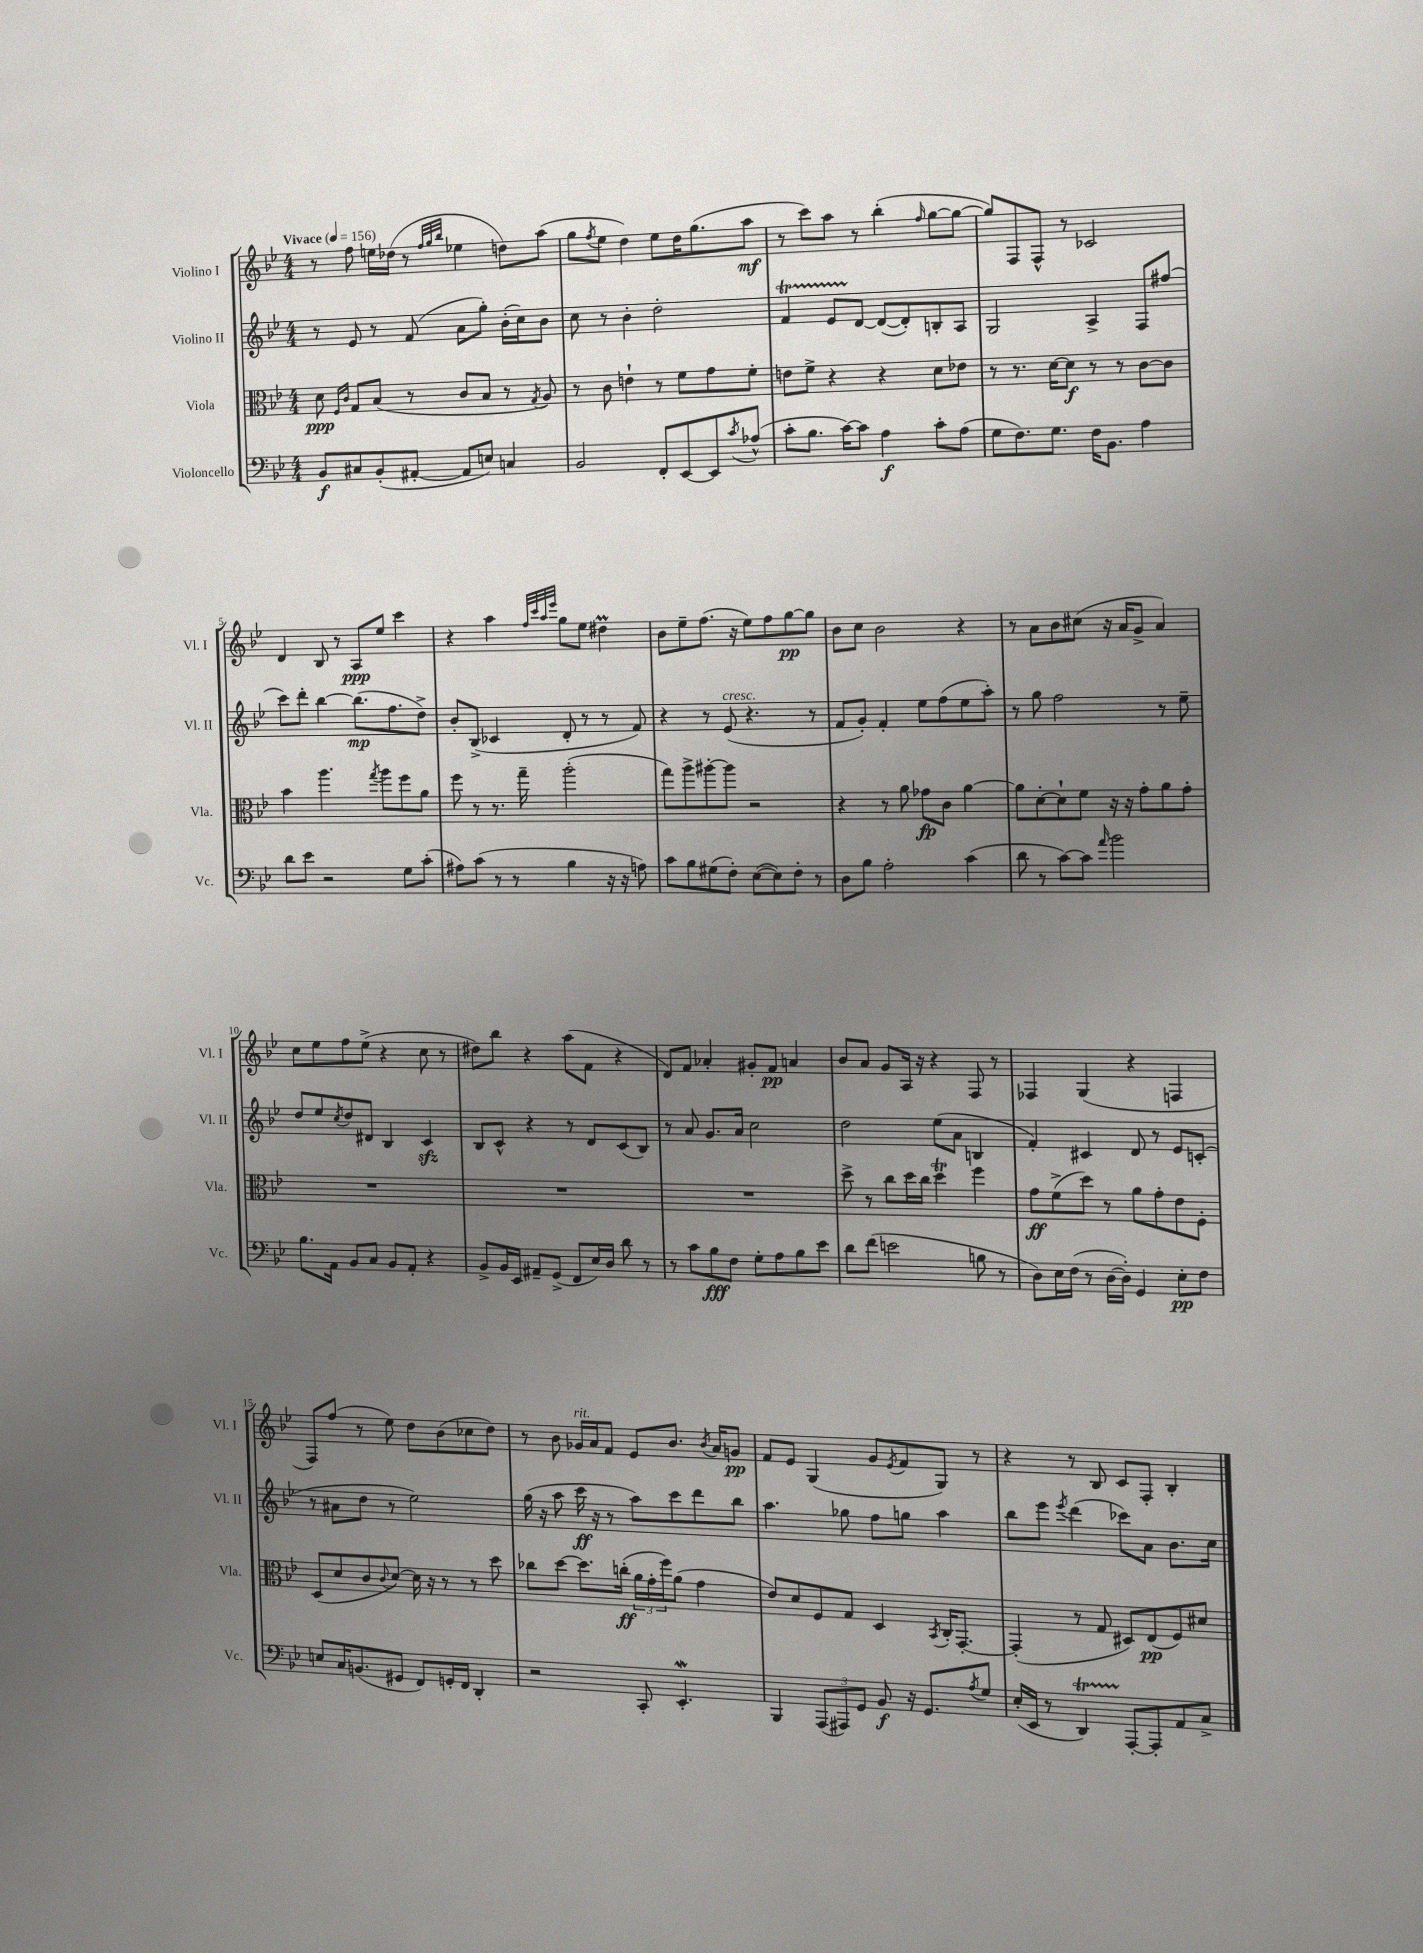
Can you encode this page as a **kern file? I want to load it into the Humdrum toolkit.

**kern	**kern	**kern	**kern
*staff4	*staff3	*staff2	*staff1
*clefF4	*clefC3	*clefG2	*clefG2
*k[b-e-]	*k[b-e-]	*k[b-e-]	*k[b-e-]
*M4/4	*M4/4	*M4/4	*M4/4
*MM156	*MM156	*MM156	*MM156
8BB-/L	8d\	8r	8r
.	16qqF/LL	.	.
.	16qqc/JJ	.	.
8C#/	8G/L	8e-/	8ff\
(8BB-'/	(8B-/J	8r	16ee\LL
.	.	.	(16dd-\JJ
[8AA#'/J	8r	(8f/	8r
.	.	.	32qqff/LLL
.	.	.	32qqgg/
.	.	.	32qqbb-/JJJ
8AA#/]L	8c/L	8a\L	4ee-\
8E/J)	8B-/J	8gg'\J)	.
4C/	8r	(16b-'\LL	8dd\L)
.	.	16cc\J)	.
.	8qG/	.	.
.	8A/)	8b-\J	(8aa\J
=	=	=	=
2BB-/	8r	8cc\	8gg\L
.	.	.	8qff/
.	8c\	8r	8ee-\J
.	4e`\	4b-'\	4dd\)
8FF'/L	8r	2dd'\	8ee-\L
[8EE-/	8f\L	.	16dd\K
.	.	.	(8.gg\
8EE-/]	8g\	.	.
8qc/	.	.	.
(8A-^^/J	8f'\J	.	8aa\J
=	=	=	=
8c'\L	8e\L	4f/	8r
8.B-\J	8f^\J	.	8ccc\L)
.	4r	8e-/L	8aa\J
[16c\LK)	.	.	.
8c\]J	.	[8d/J	8r
4A\	4r	(8d/_L	(4bb-'\
.	.	8d'/])	.
.	.	.	16qqff/
8c'\L	8d\L	8B'/	[8gg\L
(8A\J	8e-\J	8A/J	8gg\_J
=	=	=	=
8G\L	8r	2G/	8gg/]L)
8.F\)	8.r	.	8F/
.	.	.	8F^^/J
8.G\J	[16d\LK	.	.
.	8d\]J	.	8r
16F\LK	8r	4A^/	2c-/
8.BB-\J	.	.	.
.	8r	.	.
4A\	[8c\L	8F/L	.
.	8c\]J	(8ff#/J	.
=	=	=	=
8d\L	4b-\	8ccc\L)	4d/
8e-\J	.	8ddd'\J	.
2r	4.aa\	[4bb-\	8B-/
.	.	.	8r
.	.	(8.bb-\]L	8A/L
.	8qgg/	.	.
.	8aa\L	.	8ee-/J
.	.	8.ff\	.
8G\L	8ff\	.	4ccc\
(8c'\J	8a\J	8dd^\J)	.
=	=	=	=
8A#\L)	8ff\	8b-'/L	4r
(8c\J	8r	(8B-^/J	.
8r	8.r	4c-/	4aa\
8r	.	.	.
.	16gg~\	.	.
.	.	.	32qqff/LLL
.	.	.	32qqccc/
.	.	.	32qqaa/
.	.	.	32qqeee-/JJJ
4B-\	(2aa'\	8d'/	8gg\L
.	.	8r	8ee-\J
16r	.	8r	4dd#\
16r	.	.	.
8A\)	.	8f/)	.
=	=	=	=
8c\L	8gg\L)	4r	8b-\L
8B-\	8aa^\	.	8ee-~\
(8G#\	[8aa#'\	8r	(8.ff\J
8F'\J)	8aa#\]J	(8e-/	.
.	.	.	16r
([8E-\L	2r	4.r	8ee-\L)
8E-\])	.	.	8ff\
8F'\J	.	.	[8gg\
8r	.	8r	8gg\]J
=	=	=	=
8D\L	4r	8f/L	8b-\L
8B-\J	.	8g'/J)	8cc\J
2A'\	8r	4f'/	2b-\
.	8a\	.	.
.	8g-\L	8ee-\L	.
.	8c\J	(8ff\	.
(4c\	[4a\	8ee-\	4r
.	.	8aa'\J)	.
=	=	=	=
8d\	8a\]L	8r	8r
8r	[8d'\	8gg\	8a\L
[8c\L)	8d`\]	2ff\	8b-\
8c\]J	8f\J	.	(8cc#\J
16qqa/	.	.	.
2b-\	16r	.	16r
.	16r	.	16a/LK
.	8g'\L	.	8g^/J
.	8a\	8r	4a/)
.	8g'\J	8ee-~\	.
=	=	=	=
8.B-\L	1r	8dd/L	8cc\L
.	.	8ee-/	8ee-\
16AA\Jk	.	.	.
.	.	8qcc/	.
8BB-/L	.	8dd/	8ff\
8C/J	.	8d#/J	(8ee-^\J
8BB-/L	.	4B-/	4r
8AA'/J	.	.	.
4r	.	4c/	8cc\
.	.	.	8r
=	=	=	=
8BB-^/L	1r	8B-/L	8dd#\L)
16BB-/L	.	8c^^/J	8bb-\J
16EE-/JJ	.	.	.
8AA#~/L	.	4r	4r
(8GG^/J	.	.	.
8FF/L	.	8r	(8aa\L
16E-/L)	.	8d/L	8f\J
16D/JJ	.	.	.
8d\	.	(8c/	4r
8r	.	8B-/J)	.
=	=	=	=
8r	1r	8r	8d/L)
8c\L	.	8a/	8f/J
8B-\	.	8.g/L	4a-'/
8F\J	.	.	.
.	.	16a/Jk	.
8G'\L	.	2cc\	8g#'/L
8A\	.	.	8f/J
8B-\	.	.	4a/
8e-\J	.	.	.
=	=	=	=
8d\L	8dd^\	2dd\	8b-/L
(8f\J	8r	.	8a/J
2e\	8cc\L	.	8g/L
.	16dd\L	.	16A/Jk
.	16cc\JJ	.	16r
.	4dd\	(8ee-\L	4r
.	.	8a\J	.
8B\	4ff\	4B/	8F/
8r	.	.	8r
=	=	=	=
8D\L)	8g\L	4f'/)	4F-/
16E-\L	(8f^\	.	.
(16F\JJ	.	.	.
8r	8dd\J)	4c#/	(4G/
[16D\LL	8r	.	.
16D'\]JJ)	.	.	.
4GG/	8a\L	8d/	4r
.	8g'\	8r	.
8E-'\L	8e-\	8e-/L	4F/
8F\J	8F'\J	(8c'/J	.
=	=	=	=
8E/L	(8D/L	8r	8F/L)
16C/K	8d/	8a#\L	(8ff/J
(8.BB/	.	.	.
.	8c/	8dd\J	8r
.	8qqc/	.	.
8GG#/J	[8d/J)	8r	8ee-\)
8FF/L)	16d\]	2ee-\)	8dd\L
.	16r	.	.
16GG'/L	8r	.	(8b-\
16FF/JJ	.	.	.
4DD'/	8r	.	8cc-\
.	8dd\	.	8dd\J)
=	=	=	=
2r	8cc-\L	(16gg\	8r
.	.	16r	.
.	[8dd\J	8aa\	8b-\
.	8.dd\]L	16ccc\	16g-/LL
.	.	16r	16a/J
.	.	8r	8f/J
.	(16cc'\Jk	.	.
8CC'/	24a\LL	8aa\L)	8e-/L
.	24g'\	.	.
.	24ff\J)	.	.
4.EE-'/	(8a\J	8ccc\	8.b-/J
.	4g\	8ddd\	.
.	.	.	8qb-/
.	.	.	16a/LK
.	.	8bb-\J	8g/J
=	=	=	=
4BBB-/	8e-/L)	4.aa\	8f/L
.	8d/	.	8e-/J
(12AAA/L	8F/	.	(4G/
12AAA#/)	.	.	.
.	8G/J	8gg-\	.
12GG/J	.	.	.
8BB-/	4D/	8ff\L	8g/L
.	.	.	8qe-/
16r	.	8gg\J	8f/
8.GG/L	.	.	.
.	8qBB-/	.	.
.	16C'/LK	4aa\	8G/J)
.	[8.GG'/J	.	.
8qA/	.	.	.
8G/J	.	.	8r
=	=	=	=
(16E-'/LL	(4GG'/]	8bb-\L	4r
16EE-/JJ	.	.	.
8r	.	8eee-\J	.
.	.	8qeee-/	.
4DD/)	8r	(4ddd\	8r
.	8G/	.	8B-/
[8AAA'/L	8D#/L)	8ccc-\L)	8c/L
8AAA'/]	(8E-/	8a\J	8F'/J
8AA/	8F/)	8.b-\L	4B-'/
8C^/J	8d#/J	.	.
.	.	16cc\Jk	.
==	==	==	==
*-	*-	*-	*-
